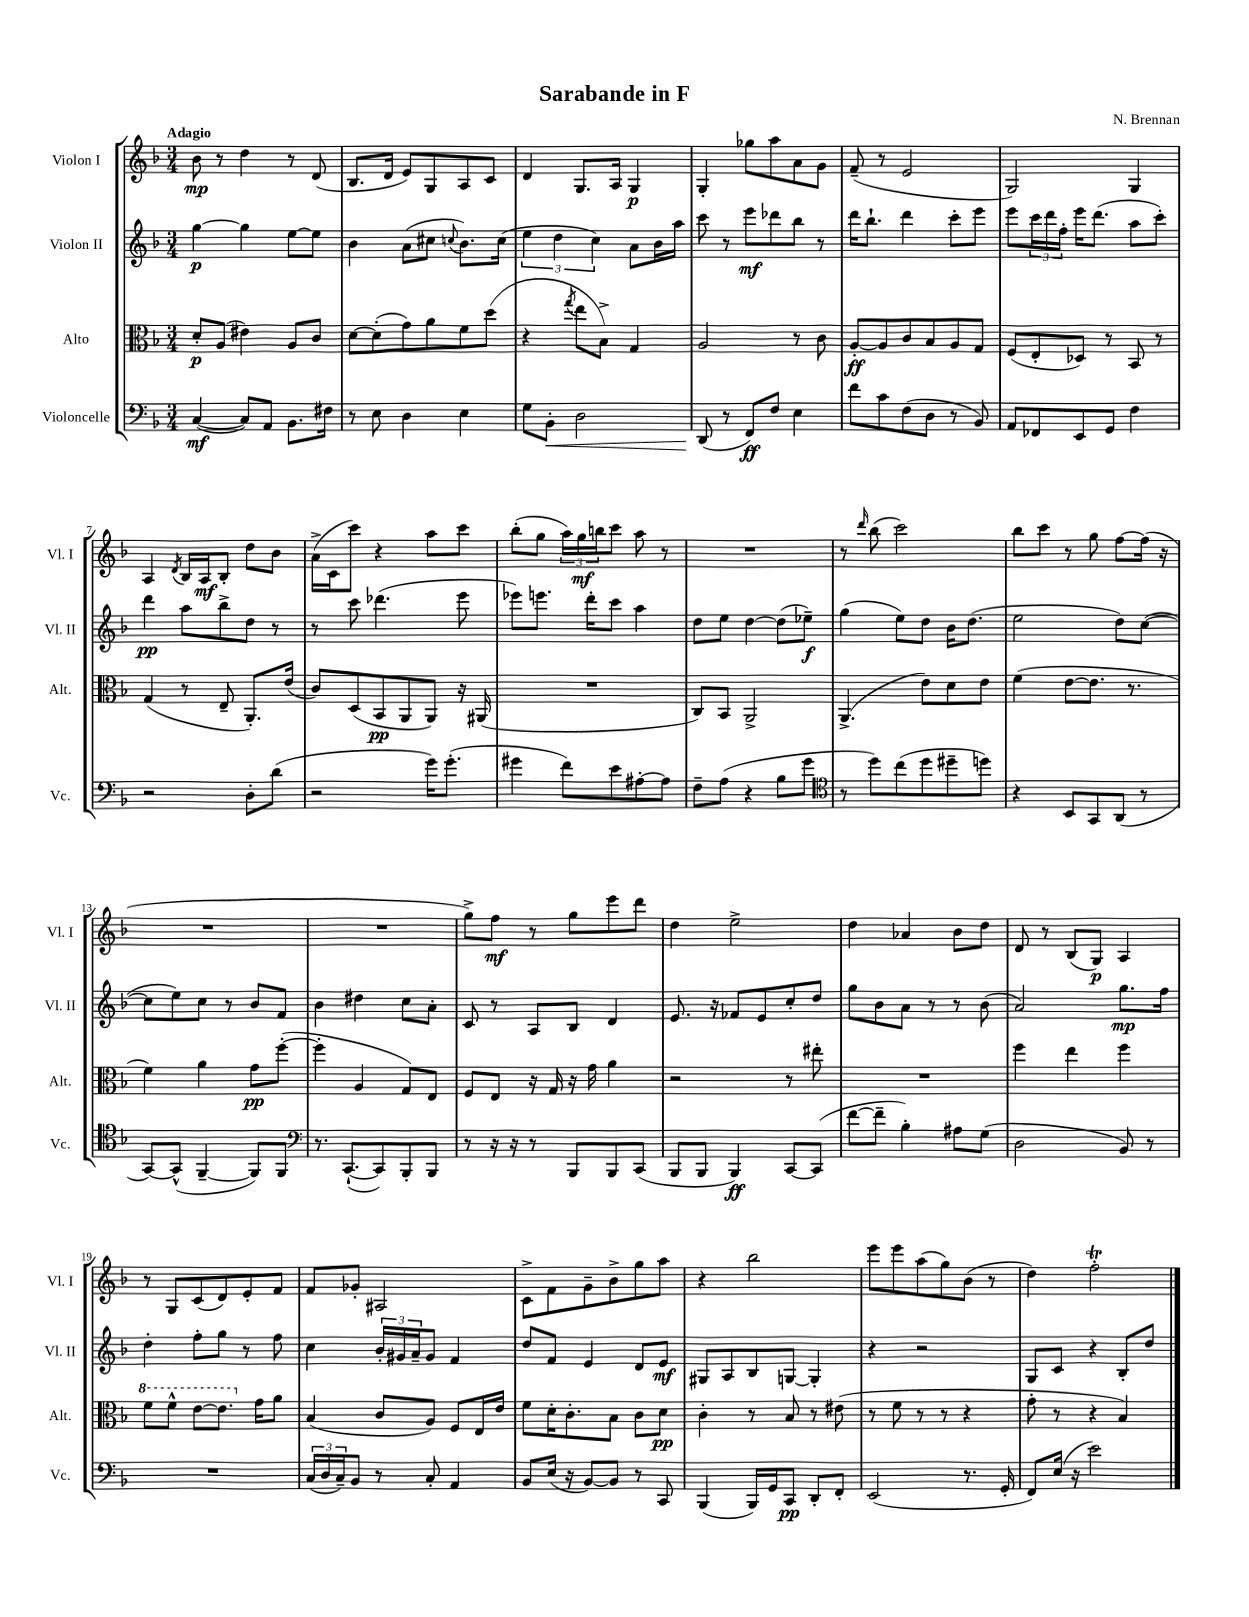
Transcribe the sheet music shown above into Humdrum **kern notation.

**kern	**kern	**kern	**kern
*staff4	*staff3	*staff2	*staff1
*clefF4	*clefC3	*clefG2	*clefG2
*k[b-]	*k[b-]	*k[b-]	*k[b-]
*M3/4	*M3/4	*M3/4	*M3/4
([4C	8d'	[4gg	8b-
.	(8A	.	8r
8C])	4e#)	4gg]	4dd
8AA	.	.	.
8.BB-	8A	[8ee	8r
.	8c	8ee]	(8d
16F#	.	.	.
=	=	=	=
8r	[8d	4b-	8.B-
8E	(8d']	.	.
.	.	.	16d
4D	8g)	(8a	8e)
.	8a	8cc#	8G
.	.	8qqcc	.
4E	8f	8.b-)	8A
.	(8dd	.	8c
.	.	(16cc	.
=	=	=	=
8G	4r	6ee	4d
8BB-'	.	.	.
.	.	6dd	.
.	8qgg	.	.
2D	8ee	.	8.G
.	.	6cc)	.
.	8B-^)	.	.
.	.	.	16A
.	4G	8a	4G
.	.	16b-	.
.	.	16aa	.
=	=	=	=
(8DD	2A	8ccc	4G'
8r	.	8r	.
8FF)	.	8eee	8gg-
8F	.	8ddd-	8aa
4E	8r	8bb-	8a
.	8c	8r	8g
=	=	=	=
8f	[8A'	16ddd	(8f~
.	.	8.bb-`	.
8c	8A]	.	8r
(8F	8c	4ddd	2e
8D	8B-	.	.
8r	8A	8ccc'	.
8BB-)	8G	8eee	.
=	=	=	=
8AA	(8F	8eee	2G)
8FF-	8E'	24ccc	.
.	.	24ddd	.
.	.	24ff'	.
8EE	8D-)	16eee	.
.	.	(8.ddd	.
8GG	8r	.	.
4F	8BB-	8aa	4G
.	8r	8ccc')	.
=	=	=	=
2r	(4G	4ddd	4A
.	.	.	8qd
.	8r	8aa	16B-
.	.	.	16A
.	8E~	8bb-^	8B-'
8D'	8.AA')	8dd	8dd
(8d	.	8r	8b-
.	(16e	.	.
=	=	=	=
2r	8c)	8r	(16a^
.	.	.	16c
.	(8D	8ccc	8ccc)
.	8BB-	(4.ddd-	4r
.	8AA	.	.
16g)	8AA)	.	8aa
(8.g'	.	.	.
.	16r	8eee	8ccc
.	(16AA#	.	.
=	=	=	=
4g#	2.r	8eee-)	(8bb-'
.	.	8.eee	8gg
8f)	.	.	24aa)
.	.	.	24gg
.	.	16ddd'	.
.	.	.	24bb
8e	.	8ccc	8ccc
[8A#'	.	4aa	8aa
8A#]	.	.	8r
=	=	=	=
8F~	8C)	8dd	2.r
(8A	8BB-	8ee	.
4r	2AA^	[4dd	.
8B-	.	(8dd]	.
8g	.	8ee-~)	.
=	=	=	=
*clefC4	*	*	*
8r	(4.AA^	(4gg	8r
.	.	.	16qqddd
8dd)	.	.	(8bb-
(8cc	.	8ee)	2ccc)
8dd	8e)	8dd	.
8dd#~	8d	16b-	.
.	.	(8.dd	.
8dd)	8e	.	.
=	=	=	=
4r	(4f	2ee	8bb-
.	.	.	8ccc
8BB-	[8e	.	8r
8GG	8.e]	.	8gg
(8AA	.	8dd)	[8ff
.	8.r	.	.
8r	.	([8cc	(16ff]
.	.	.	16r
=	=	=	=
[8GG)	4f)	8cc]	2.r
(8GG^^]	.	8ee)	.
[4FF~	4a	8cc	.
.	.	8r	.
8FF])	8g	8b-	.
8FF	([8ff'	8f	.
=	=	=	=
*clefF4	*	*	*
8.r	4ff']	4b-	2.r
([8.CC`	.	.	.
.	4A	4dd#	.
8CC])	.	.	.
8BBB-'	8G)	8cc	.
8BBB-	8E	8a'	.
=	=	=	=
8r	8F	8c	8gg^)
16r	8E	8r	8ff
16r	.	.	.
8r	16r	8A	8r
.	16G	.	.
8BBB-	16r	8B-	8gg
.	16g	.	.
8BBB-	4a	4d	8eee
(8CC	.	.	8ddd
=	=	=	=
8BBB-	2r	8.e	4dd
8BBB-	.	.	.
.	.	16r	.
4BBB-)	.	8f-	2ee^
.	.	8e	.
[8CC	8r	8cc'	.
(8CC]	8ee#'	8dd	.
=	=	=	=
[8f	2.r	8gg	4dd
8f~]	.	8b-	.
4B-')	.	8a	4a-
.	.	8r	.
8A#	.	8r	8b-
(8G	.	(8b-	8dd
=	=	=	=
2D	4ff	2a)	8d
.	.	.	8r
.	4ee	.	(8B-
.	.	.	8G)
8BB-)	4ff	8.gg	4A
8r	.	.	.
.	.	16ff	.
=	=	=	=
2.r	8ff	4dd'	8r
.	8ff^^	.	8G
.	[8ee	8ff'	(8c
.	8.ee]	8gg	8d)
.	.	8r	8e'
.	16g	.	.
.	8a	8ff	8f
=	=	=	=
(24C	(4B-	4cc	8f
24D	.	.	.
24C~)	.	.	.
8BB-	.	.	8g-'
8r	8c	24b-'	2A#
.	.	24g#	.
.	.	24a~	.
8C'	8A)	8g#	.
4AA	8F	4f	.
.	16E	.	.
.	16e	.	.
=	=	=	=
8BB-	8f	8dd	8c^
(16E	16d'	8f	8f
16r	8.c'	.	.
[8BB-)	.	4e	8g~
8BB-]	8B-	.	8b-^
8r	8c	8d	8gg
8CC	8d	8e	8aa
=	=	=	=
(4BBB-	4c'	8G#	4r
.	.	8A	.
16BBB-)	8r	8B-	2bb-
16GG	.	.	.
8CC	8B-	[8G	.
8DD'	8r	4G']	.
8FF'	(8e#	.	.
=	=	=	=
(2EE	8r	4r	8eee
.	8f	.	8eee
.	8r	2r	(8aa
.	8r	.	8gg)
8.r	4r	.	(8b-
.	.	.	8r
16GG'	.	.	.
=	=	=	=
8FF)	8g'	8G	4dd)
(16E	8r	8c	.
16r	.	.	.
2e)	4r	4r	2ff'
.	4B-)	8B-'	.
.	.	8dd	.
==	==	==	==
*-	*-	*-	*-
